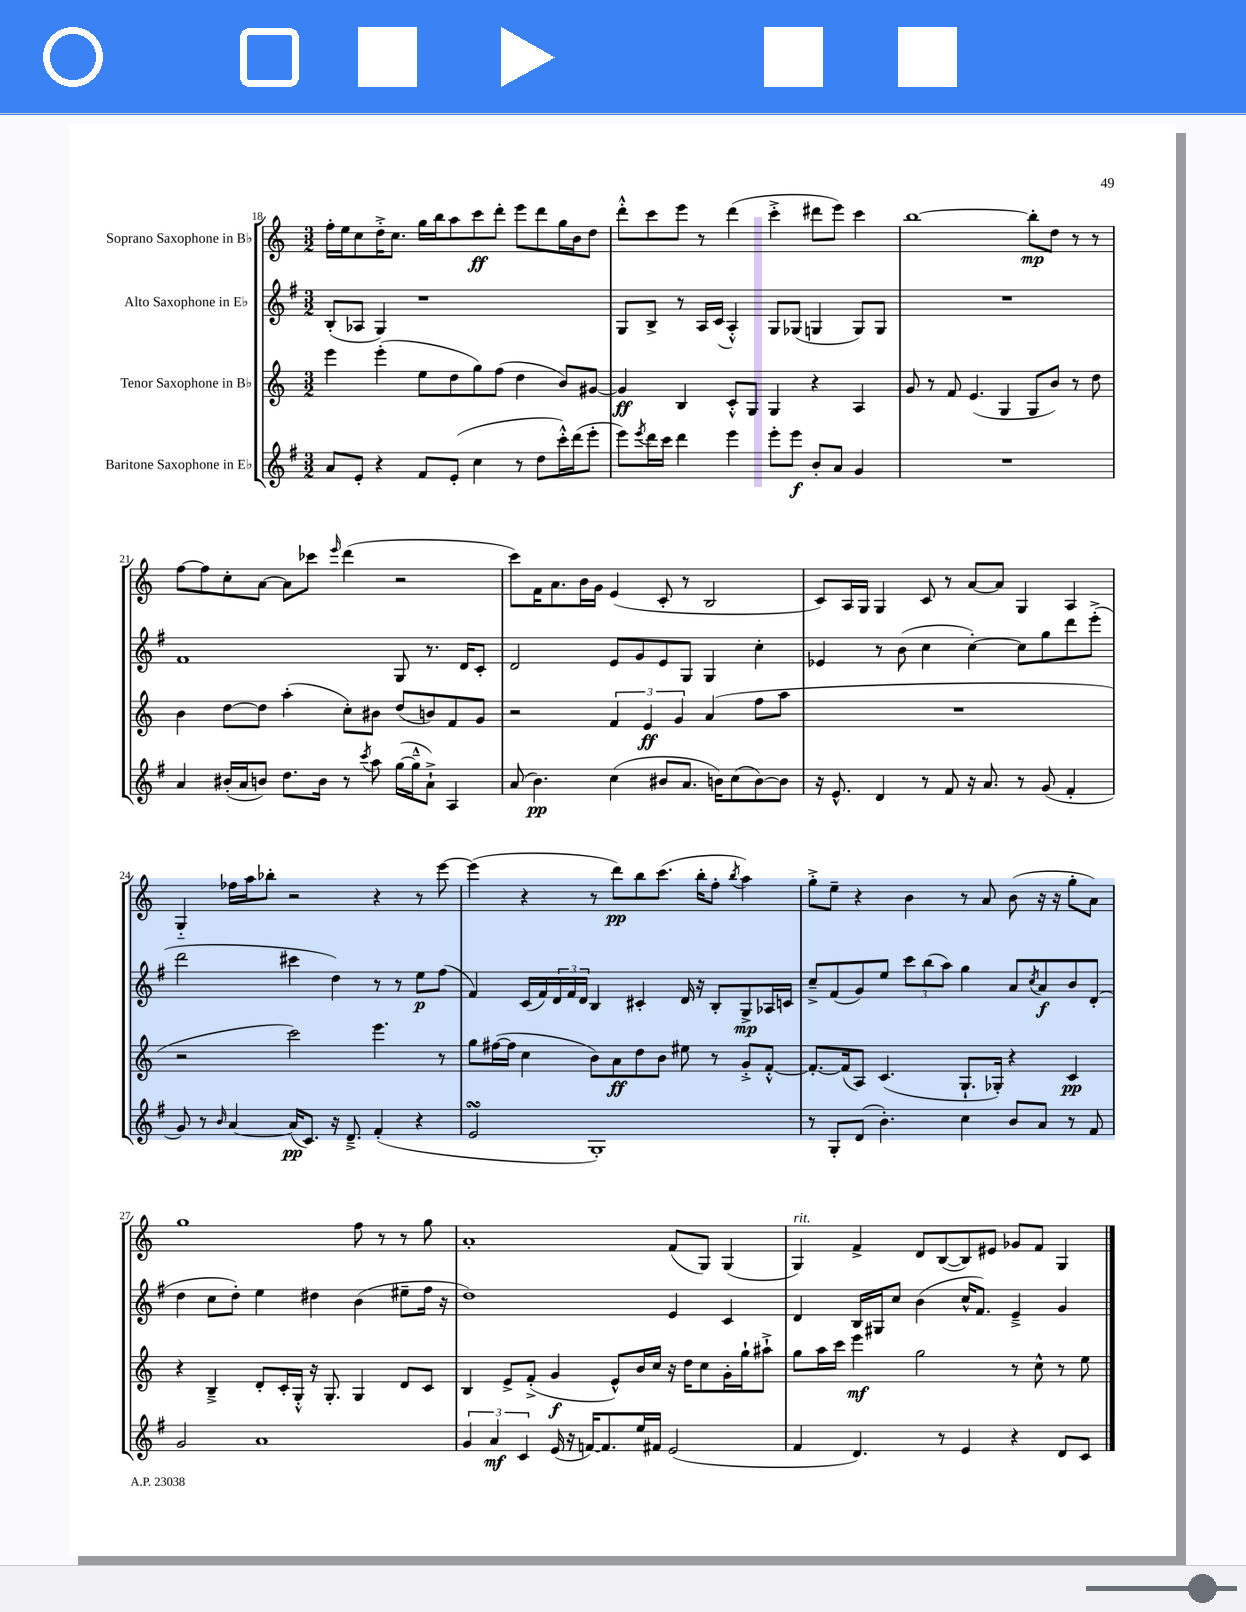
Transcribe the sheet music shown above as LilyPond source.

<<
\new StaffGroup <<
\new Staff = "s0" \with { instrumentName = "Soprano Saxophone in Bb" } {
    \clef treble \key c \major \numericTimeSignature \time 3/2
    f''16-. e''16 c''8 d''16-.-> c''8. g''16 b''16 a''8 c'''8\ff d'''8-. e'''8 d'''8 g''16 b'16 d''8 |
    d'''8-.-^ c'''8 e'''8 r8 d'''4( c'''4-.-> dis'''8 e'''8) c'''4 |
    b''1~ b''8-.\mp d''8 r8 r8 |
    f''8~ f''8 c''8-. a'8~ a'8 ces'''8 \grace { e'''16 } d'''4( r2 |
    c'''8) f'16 a'8. b'16 g'16 e'4( c'8-. r8 b2 |
    c'8) a16 g16 g4 c'8 r8 a'8~ a'8 g4 a4 |
    g4-_ fes''16 a''16 bes''8-. r2 r4 r8 e'''8~ |
    e'''4( r4 r8 d'''8\pp) b''8 c'''8.( b''16-. f''8-. \acciaccatura { b''8 } a''4) |
    g''8-.-> e''8-- r4 b'4 r8 a'8 b'8( r16 r16 g''8-. a'8) |
    g''1 f''8 r8 r8 g''8 |
    a'1-. f'8( g8) g4( |
    g4^\markup { \italic "rit." }) f'4-> d'8 b8~( b8) eis'8 ges'8 f'8 g4 \bar "|." |
}
\new Staff = "s1" \with { instrumentName = "Alto Saxophone in Eb" } {
    \clef treble \key g \major \numericTimeSignature \time 3/2
    b8-.( aes8 g4) r1 |
    g8 b8-> r8 a16 c'16( a4-.-^) g8 ges8( g4 g8) g8 |
    R1. |
    fis'1 g8 r8. d'16 c'8-. |
    d'2 e'8 g'8 e'8 g8 g4 c''4-. |
    ees'4 r8 b'8( c''4 c''4~-.) c''8 g''8 d'''8 e'''8-.->( |
    d'''2 cis'''4 d''4) r8 r8 e''8\p fis''8( |
    fis'4) c'16( fis'16) \tuplet 3/2 { d'16 fis'16 d'16 } b4 cis'4-. d'16 r16 b8-. g8->\mp aes16 c'16 |
    c''8---> fis'8( g'8) e''8 \tuplet 3/2 { c'''8 b''8( a''8) } g''4 a'8 \acciaccatura { c''8 } a'8\f b'8 d'8-.( |
    d''4 c''8 d''8-.) e''4 dis''4 b'4( eis''8-- fis''16 r16 |
    d''1) e'4 c'4 |
    d'4 b16 gis16 c''8 b'4( c''16-^ fis'8.) e'4---> g'4 \bar "|." |
}
\new Staff = "s2" \with { instrumentName = "Tenor Saxophone in Bb" } {
    \clef treble \key c \major \numericTimeSignature \time 3/2
    e'''4 e'''4-.( e''8 d''8 g''8) f''8( d''4 b'8) gis'8~ |
    gis'4\ff b4 c'8-.-^ g8 g4 r4 a4 |
    g'8 r8 f'8 e'4.( g4 g8 b'8) r8 d''8 |
    b'4 d''8~ d''8 a''4-.( c''8-.) bis'8 d''8( b'8) f'8 g'8 |
    r2 \tuplet 3/2 { f'4 e'4\ff g'4 } a'4( f''8 a''8 |
    R1. |
    r2 c'''2) e'''4. r8 |
    g''8 fis''16~( fis''16 c''4 b'8) a'8\ff d''8 b'8 eis''8 r8 g'8-.-> f'8~-.-^ |
    f'8.~-. f'16( a8) c'4.( g8.-! ges16-.) r4 c'4\pp |
    r4 b4---> d'8-. c'16-. g16-.-^ r16 g8.-. g4 d'8 c'8 |
    b4 e'8-> f'8-.->( g'4\f e'8-^) b'16 c''16 r16 d''16 c''8 g'16-. g''16-! ais''8-!-> |
    g''8 a''16 c'''16 e'''4\mf g''2 r8 c''8-^ r8 e''8 \bar "|." |
}
\new Staff = "s3" \with { instrumentName = "Baritone Saxophone in Eb" } {
    \clef treble \key g \major \numericTimeSignature \time 3/2
    a'8 e'8-. r4 fis'8 e'8-.( c''4 r8 d''8 c'''16-.-^) d'''16( e'''8-. |
    e'''8) \acciaccatura { e'''8 } d'''16 c'''16 d'''4 e'''4 e'''8-. e'''8\f b'8-. a'8 g'4 |
    R1. |
    a'4 bis'16-.( a'16 b'8) d''8. b'16 r8 \acciaccatura { c'''8 } a''8 g''16~( g''16---^ a'8-!->) a4 |
    a'8( b'4.\pp) c''4( bis'8 a'8. b'16) c''8( b'8~) b'8 |
    r16 e'8.-^ d'4 r8 fis'8 r16 a'8. r8 g'8( fis'4-. |
    g'8) r8 \grace { b'16 } a'4~ a'16\pp( c'8.) r16 d'8.---> fis'4-.( r4 |
    e'2\turn g1-.) |
    r8 g8-. d'8( b'4.-.) c''4 b'8 a'8 r8 fis'8 |
    g'2 a'1 |
    \tuplet 3/2 { g'4 a'4\mf c'4 } e'16( r16 f'16~) f'8. e''16 fis'16 e'2( |
    fis'4 d'4.) r8 e'4 r4 d'8 c'8 \bar "|." |
}
>>
>>
\layout { \context { \Score currentBarNumber = #18 } }
